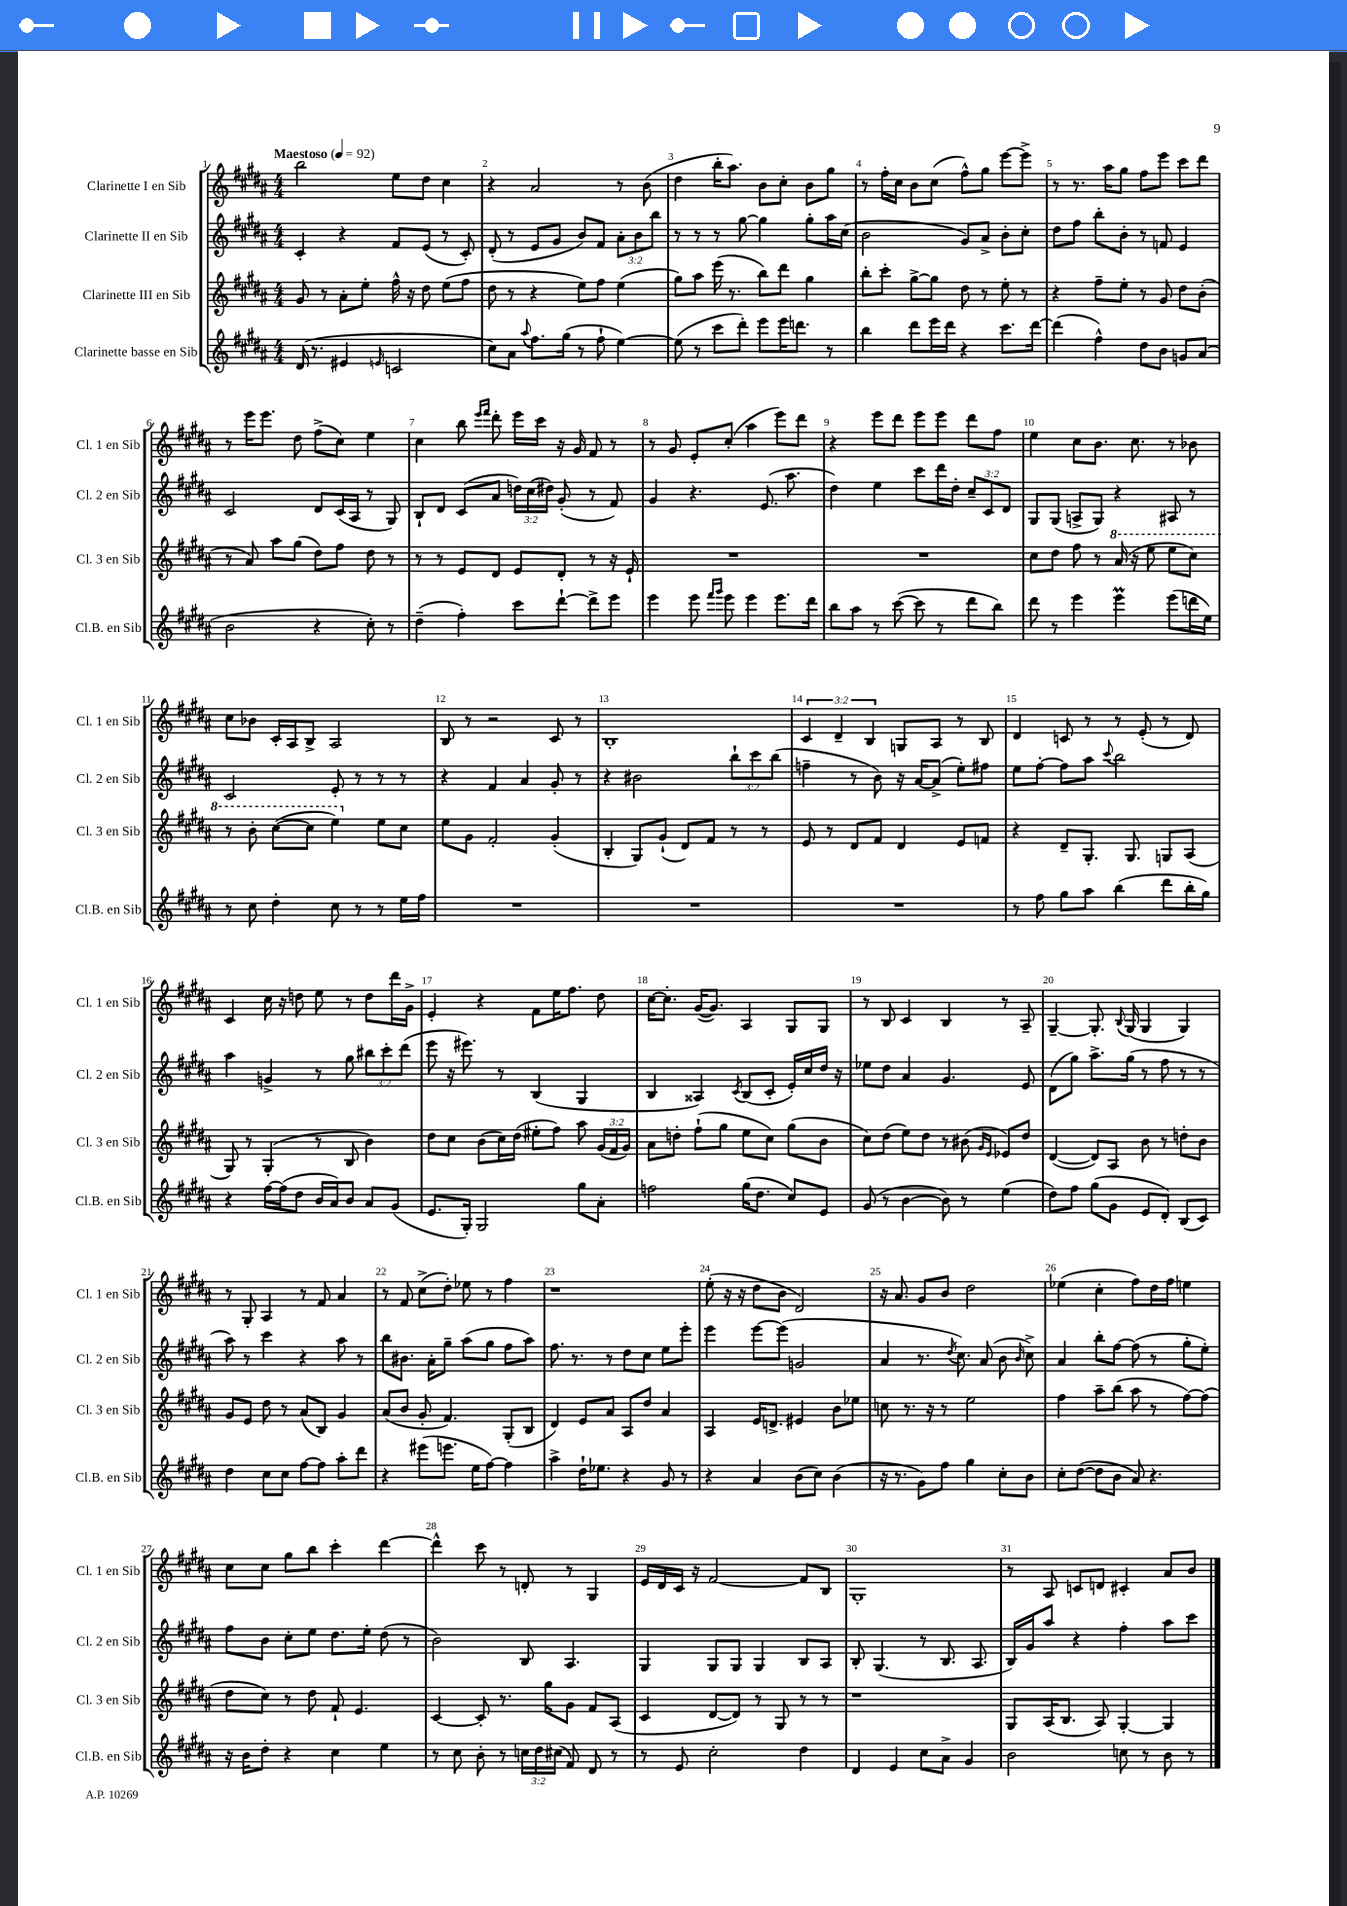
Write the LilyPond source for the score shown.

<<
\new StaffGroup <<
\new Staff = "s0" \with { instrumentName = "Clarinette I en Sib" shortInstrumentName = "Cl. 1 en Sib" } {
    \clef treble \key b \major \numericTimeSignature \time 4/4 \override Staff.TupletNumber.text = #tuplet-number::calc-fraction-text \tempo "Maestoso" 4 = 92
    \autoBeamOff b''2 e''8[ dis''8] cis''4 |
    r4 ais'2 r8 b'8( |
    dis''4 b''16[-. ais''8.]) b'8[ cis''8]-. b'8[ gis''8] |
    r8 fis''16[-. cis''16] b'8[ cis''8]( fis''8[-^) gis''8] e'''8[~ e'''8]-> |
    r8 r8. ais''16[ gis''8] fis''8[ e'''8] cis'''8[ dis'''8] |
    r8 e'''16[ e'''8.] dis''8 fis''8[->( cis''8]) e''4 |
    cis''4 b''8 \grace { e'''16[ fis'''16] } dis'''8-. e'''16[ cis'''16] r16 gis'16 fis'8 r8 |
    r8 gis'8 e'8[-. cis''8]-.( ais''4 e'''8[) dis'''8] |
    r4 e'''8[ dis'''8] e'''8[ e'''8] dis'''8[ fis''8] |
    e''4 cis''8[ b'8.] cis''8. r8 bes'8 |
    cis''8[ bes'8] cis'16[-. ais16 b8]-> ais2 |
    b8 r8 r2 cis'8 r8 |
    b1-. |
    \tuplet 3/2 { cis'4 dis'4-- b4 } g8[ ais8] r8 b8 |
    dis'4 c'8 r8 r8 e'8-.( r8 dis'8) |
    cis'4 cis''16 r16 d''8 e''8 r8 d''8[ dis'''16 gis'16]-> |
    e'4-. r4 fis'8[ e''16 fis''8.] dis''8 |
    cis''16[~ cis''8.]-. gis'16[~( gis'8.]) ais4 gis8[ gis8] |
    r8 b8 cis'4 b4 r8 ais8-- |
    gis4~-- gis8.-. \appoggiatura { b8 } gis16( gis4 gis4) |
    r8 gis8-. ais4 r8 fis'8 ais'4 |
    r8 fis'8 cis''8[->( dis''8]-.) ees''8 r8 fis''4 |
    r1 |
    e''8-.( r16 r16 dis''8[ b'8] dis'2) |
    r16 ais'8. gis'8[ b'8] dis''2 |
    ees''4( cis''4-. fis''8[) dis''16 fis''16] e''4 |
    cis''8[ cis''8] gis''8[ b''8] cis'''4-. dis'''4~ |
    dis'''4-^ cis'''8 r8 d'8-. r8 gis4 |
    e'16[ dis'16 cis'16] r16 fis'2~ fis'8[ b8] |
    gis1-. |
    r8 ais8 c'8[ d'8] cis'4-. ais'8[ b'8] \bar "|." |
}
\new Staff = "s1" \with { instrumentName = "Clarinette II en Sib" shortInstrumentName = "Cl. 2 en Sib" } {
    \clef treble \key b \major \numericTimeSignature \time 4/4 \override Staff.TupletNumber.text = #tuplet-number::calc-fraction-text
    \autoBeamOff cis'4-. r4 fis'8[ e'8]( r8 cis'8-.) |
    dis'8-.( r8 e'8[ gis'8] b'8[) fis'8] \tuplet 3/2 { ais'8[-. b'8 b''8] } |
    r8 r8 r8 gis''8~ gis''4 gis''8[-. ais''16 cis''16]( |
    b'2 gis'8[) ais'8]-> b'8[-. cis''8]-. |
    dis''8[ fis''8] b''8[-. b'8]-. r8 f'8 e'4 |
    cis'2 dis'8[ cis'16( ais16] r8 gis8) |
    b8[-! dis'8] cis'8[( ais'8] \tuplet 3/2 { d''16[) cis''16( dis''16]) } gis'8-.( r8 fis'8) |
    gis'4 r4. e'8.( ais''8. |
    dis''4) e''4 cis'''8[ dis'''16 dis''16]-. \tuplet 3/2 { cis''8[-- cis'8 dis'8] } |
    gis8[ gis8]( a8[-> gis8]) r4 ais8 r8 |
    cis'2 e'8-. r8 r8 r8 |
    r4 fis'4 ais'4 gis'8-. r8 |
    r4 bis'2 \tuplet 3/2 { b''8[-! cis'''8 b''8]( } |
    f''4-- r8 b'8) r16 ais'16[~ ais'8]->( e''8[-.) fis''8] |
    e''8[ fis''8]~-. fis''8[ ais''8] \appoggiatura { cis'''8 } b''2 |
    ais''4 g'4-> r8 gis''8 \tuplet 3/2 { bis''8[ cis'''8-. dis'''8]( } |
    e'''8 r16 eis'''8.) r8 b4( gis4 |
    b4 aisis4) \acciaccatura { cis'8 } b8[( cis'8]-. e'16[-.) cis''16 dis''16] r16 |
    ees''8[ dis''8] ais'4 gis'4. e'8 |
    dis'8[( gis''8]) ais''8.[-> gis''16]( r8 fis''8 r8 r8 |
    ais''8) r8 cis'''4 r4 ais''8 r8 |
    b''8[ bis'8.] ais'16[-. gis''8]-- ais''8[( gis''8] fis''8[ ais''8]) |
    fis''8. r8. r8 dis''8[ cis''8] e''8[ e'''8]-. |
    e'''4 e'''8[~ e'''8]( g'2 |
    ais'4 r8. \acciaccatura { dis''8 } cis''8.) ais'8( b'8 \grace { b'16 } cis''8->) |
    ais'4 b''8[-. fis''8]~ fis''8( r8 gis''8[-. e''8]-.) |
    fis''8[ b'8] cis''8[-. e''8] dis''8.[ e''16]-. dis''8( r8 |
    b'2) b8 ais4. |
    gis4 gis8[ gis8] gis4 b8[ ais8] |
    b8-. gis4.( r8 b8. ais8. |
    b16[) gis'16 ais''8] r4 fis''4-. ais''8[ cis'''8] \bar "|." |
}
\new Staff = "s2" \with { instrumentName = "Clarinette III en Sib" shortInstrumentName = "Cl. 3 en Sib" } {
    \clef treble \key b \major \numericTimeSignature \time 4/4 \override Staff.TupletNumber.text = #tuplet-number::calc-fraction-text
    \autoBeamOff gis'8 r8 ais'8[-. e''8]-. fis''16-^ r16 dis''8 e''8[( fis''8] |
    dis''8 r8 r4 e''8[) fis''8] e''4( |
    gis''8[) ais''8] e'''16( r8. b''8[) dis'''8] gis''4 |
    b''8[-. cis'''8]-. gis''8[~-> gis''8] dis''8 r8 e''8-. r8 |
    r4 fis''8[-- e''8]-. r8 gis'8 dis''8[ b'8]-.( |
    r8 ais'8) ais''8[ gis''8]( dis''8[) fis''8] dis''8 r8 |
    r8 r8 e'8[ dis'8] e'8[ dis'8]-. r8 r16 e'16-! |
    R1 |
    R1 |
    cis''8[ dis''8] fis''8 r8 \ottava #1 ais''16( r16 e'''8 e'''8[ cis'''8]) |
    r8 b''8-. cis'''8[~( cis'''8] e'''4) \ottava #0 e''8[ cis''8] |
    e''8[ gis'8] fis'2-. gis'4-.( |
    b4-. gis8[) gis'8]-!( dis'8[) fis'8] r8 r8 |
    e'8 r8 dis'8[ fis'8] dis'4 e'8[ f'8] |
    r4 dis'8[-- gis8.]-. gis8. g8[ ais8]( |
    gis8) r8 gis4-.( r8 b8 b'4) |
    dis''8[ cis''8] b'8[( cis''16) dis''16]( eis''8[-. fis''8]) ais''8 \tuplet 3/2 { gis'16[( fis'16 gis'16]) } |
    ais'8[ d''8]-. fis''8[-!( gis''8] e''8[ cis''8]) gis''8[( b'8] |
    cis''8[) dis''8]( e''8[) dis''8] r8 bis'8( \grace { gis'16[ e'16] } ees'8[) dis''8] |
    dis'4~( dis'8[) ais8] b'8 r8 d''8[-. b'8] |
    gis'8[ e'8] dis''8 r8 ais'8[( b8]) gis'4 |
    ais'8[( b'8] gis'8-. fis'4.) gis8[-.( b8] |
    dis'4) e'8[ ais'8] ais8[ dis''8] ais'4 |
    ais4 e'16[ d'8.]-> eis'4 b'8[ ees''8] |
    c''8 r8. r16 r8 e''2 |
    fis''4 ais''8[-- b''8]( ais''8 r8 fis''8[~) fis''8]( |
    dis''8[ cis''8]) r8 dis''8 fis'8-! e'4. |
    cis'4~ cis'8-. r8. gis''16[ gis'8] fis'8[ ais8]( |
    cis'4 dis'8[~ dis'8]) r8 gis8 r8 r8 |
    r1 |
    gis8[ ais16( b8.] ais8) gis4~-. gis4 \bar "|." |
}
\new Staff = "s3" \with { instrumentName = "Clarinette basse en Sib" shortInstrumentName = "Cl.B. en Sib" } {
    \clef treble \key b \major \numericTimeSignature \time 4/4 \override Staff.TupletNumber.text = #tuplet-number::calc-fraction-text
    \autoBeamOff dis'16( r8. eis'4 \grace { e'16 } c'2 |
    cis''8[) ais'8] \appoggiatura { ais''8 } fis''8.[ gis''16]( r8 fis''8-! e''4~) |
    e''8( r8 cis'''8[ dis'''8]-.) e'''8[ e'''16 d'''8.] r8 |
    b''4 dis'''8[ e'''16 dis'''16] r4 cis'''8.[ dis'''16]~ |
    dis'''4( fis''4-^) dis''8[ b'8] g'8[ ais'8]( |
    b'2 r4 cis''8-.) r8 |
    dis''4--( fis''4-.) cis'''8[ dis'''8]~-! dis'''8[-> e'''8] |
    e'''4 e'''8 \grace { fis'''16[ gis'''16] } e'''8 e'''4 e'''8.[ dis'''16] |
    b''8[ ais''8] r8 cis'''8~( cis'''8 r8 dis'''8[ b''8]) |
    dis'''8 r8 e'''4 e'''4\prall e'''8[( d'''16 e''16]) |
    r8 cis''8 dis''4-. cis''8 r8 r8 e''16[ fis''16] |
    R1 |
    R1 |
    R1 |
    r8 fis''8 gis''8[ ais''8] b''4( dis'''8[ b''16-. gis''16]) |
    r4 fis''16[~ fis''16( dis''8] b'16[ ais'16) b'8] ais'8[ gis'8]( |
    e'8.[ gis16]-.) gis2 gis''8[ ais'8]-. |
    f''2 gis''16[( dis''8.] cis''8[) e'8] |
    gis'8( r8 b'4~ b'8) r8 e''4( |
    dis''8[) fis''8] gis''8[( gis'8] e'8[ dis'8]-.) b8[( cis'8]) |
    dis''4 cis''8[ cis''8] fis''8[~ fis''8] ais''8[-. dis'''8] |
    r4 eis'''8[( e'''8.] e''16[ fis''8]~) fis''4 |
    ais''4-> dis''16[-! ees''8.] r4 gis'8 r8 |
    r4 ais'4 b'8[( cis''8]) b'4( |
    r16 r8. gis'8[) fis''8] gis''4 cis''8[-. b'8] |
    cis''8[-. dis''8]~( dis''8[ b'8] ais'8) r4. |
    r16 b'16[ dis''8]-. r4 cis''4 e''4 |
    r8 cis''8 b'8-. r8 \tuplet 3/2 { c''16[ dis''16 cis''16]( } fis'8) dis'8 r8 |
    r8 e'8 cis''2-. dis''4 |
    dis'4 e'4 cis''8[ ais'8]-> gis'4 |
    b'2 c''8 r8 b'8 r8 \bar "|." |
}
>>
>>
\layout { \context { \Score \override BarNumber.break-visibility = ##(#f #t #t) barNumberVisibility = #all-bar-numbers-visible } }
